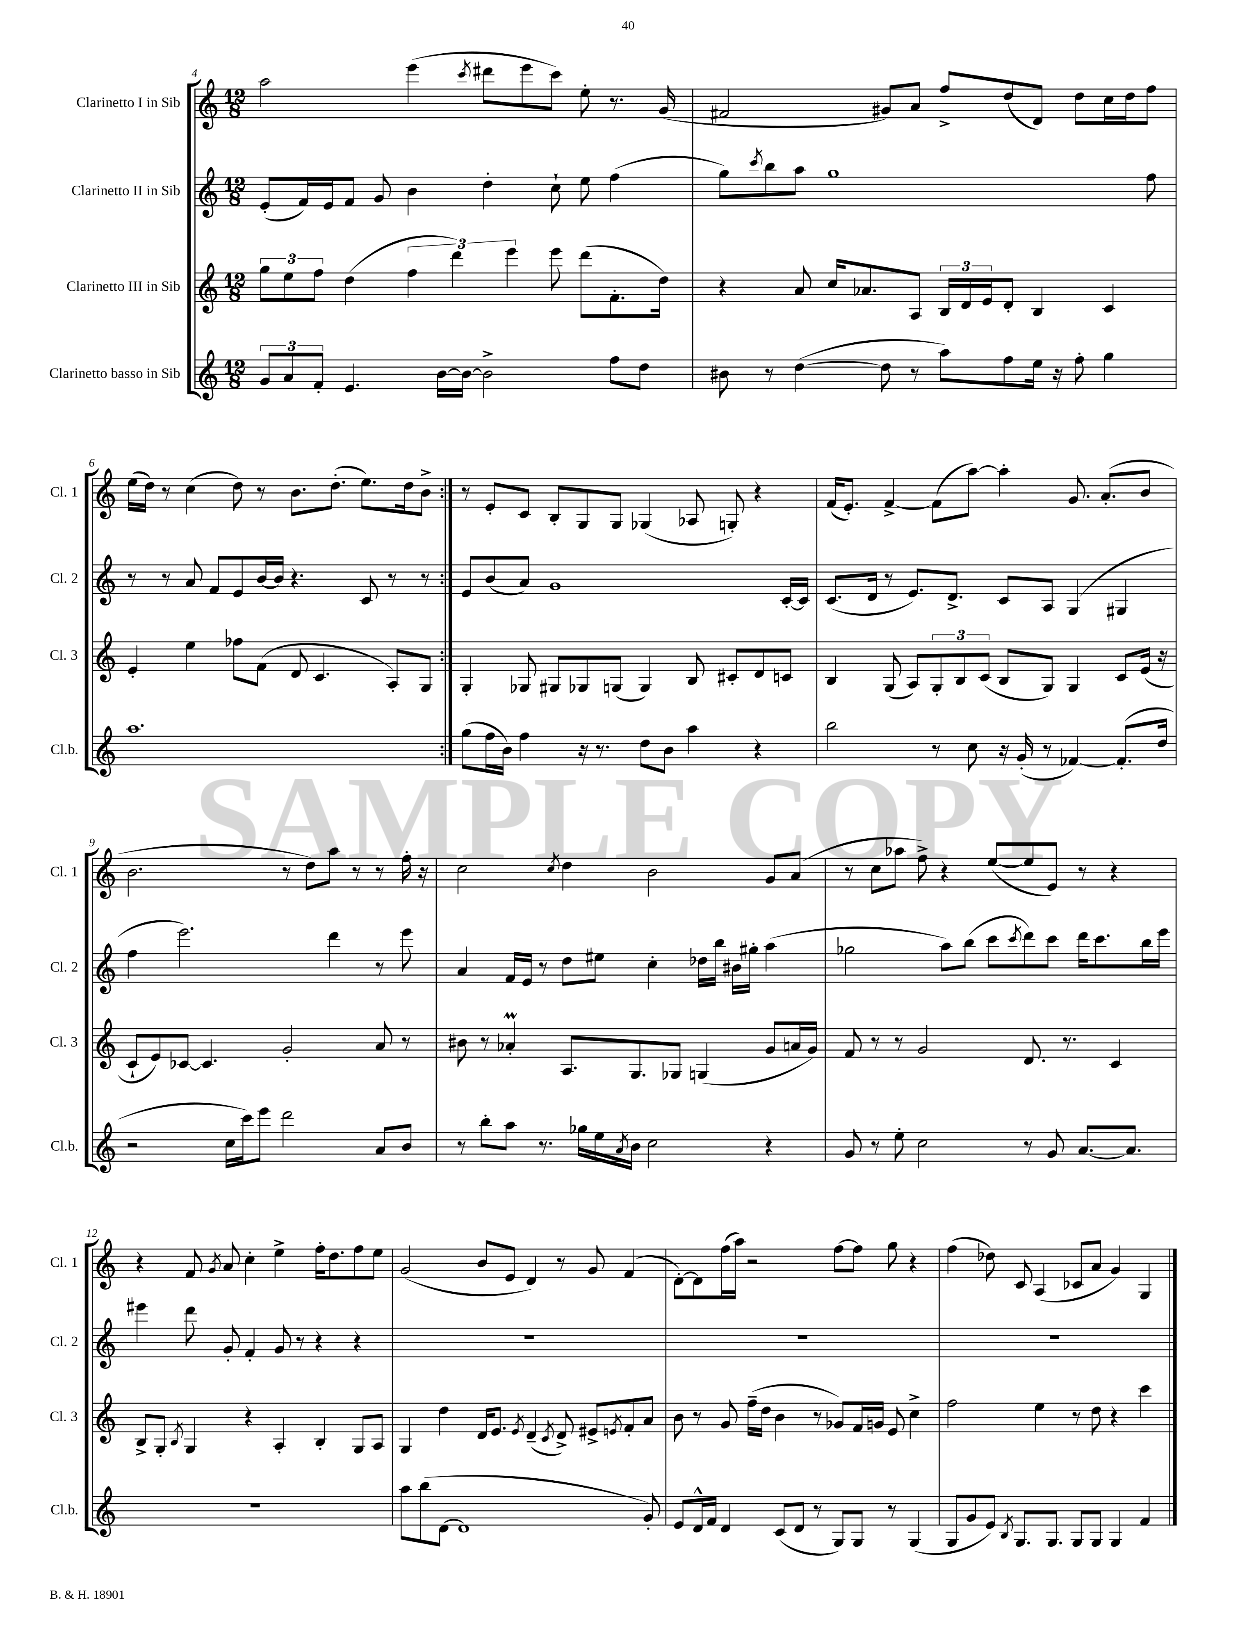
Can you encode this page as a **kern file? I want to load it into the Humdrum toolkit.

**kern	**kern	**kern	**kern
*part4	*part3	*part2	*part1
*staff4	*staff3	*staff2	*staff1
*I"Clarinetto basso in Sib	*I"Clarinetto III in Sib	*I"Clarinetto II in Sib	*I"Clarinetto I in Sib
*I'Cl.b.	*I'Cl. 3	*I'Cl. 2	*I'Cl. 1
*clefG2	*clefG2	*clefG2	*clefG2
*k[]	*k[]	*k[]	*k[]
*M12/8	*M12/8	*M12/8	*M12/8
=4	=4	=4	=4
12g/L	12gg\L	(8e'/L	2aa\
12a/	12ee\	.	.
.	.	16f/L)	.
12f'/J	12ff\J	.	.
.	.	16e/J	.
4.e/	(4dd\	8f/J	.
.	.	8g/	.
.	6ff\	4b\	(4eee\
[16b\LL	.	.	.
.	6ddd\)	.	.
16b\JJ_	.	.	.
.	.	.	8qccc/
2b^\]	.	4dd'\	8ddd#X\L
.	6eee\	.	.
.	.	.	8eee\
.	8eee\	8cc`\	8ccc\J)
.	(8ddd\L	8ee\	8ee'\
8ff\L	8.f'\	(4ff\	8.r
8dd\J	.	.	.
.	16dd\Jk)	.	(16g/
=5	=5	=5	=5
8b#X\	4r	8gg\L)	2f#X/
.	.	8qccc/	.
8r	.	8bb\	.
([4dd\	8a/	8aa\J	.
.	16cc/KL	1gg	.
.	8.a-X/	.	.
8dd\]	.	.	8g#X/L)
8r	8A/J	.	8a/J
8aa\L)	24B/LL	.	8ff^/L
.	24d/	.	.
.	24e/J	.	.
8ff\	8d'/J	.	(8dd/
16ee\Jk	4B/	.	8d/J)
16r	.	.	.
8ff'\	.	.	8dd\L
4gg\	4c/	.	16cc\L
.	.	.	16dd\J
.	.	8ff\	8ff\J
!!LO:LB:g=z
=6	=6	=6	=6
1.aa	4e'/	8r	(16ee\LL
.	.	.	16dd\JJ)
.	.	8r	8r
.	4ee\	8a/	(4cc\
.	.	8f/L	.
.	8ff-X\L	8e/	8dd\)
.	(8f\J	[16b/L	8r
.	.	16b/JJ]	.
.	8d/	4.r	8.b\L
.	4.c/	.	.
.	.	.	(8.dd'\J
.	.	8c/	8.ee\L)
.	8A'/L)	8r	.
.	.	.	16dd\k
.	8G/J	8r	8b^\J
=7:|!	=7:|!	=7:|!	=7:|!
(8gg\L	4G'/	8e/L	8r
16ff\L	.	(8b/	8e'/L
16b\JJ)	.	.	.
4ff\	8G-X/	8a/J)	8c/J
.	8G#X/L	1g	8B'/L
16r	8G-X/	.	8G/
8.r	.	.	.
.	(8Gn/J	.	8G/J
8dd\L	4G/)	.	(4G-X/
8b\J	.	.	.
4aa\	8B/	.	8A-X/
.	8c#X'/L	.	8Gn'/)
4r	8d/	.	4r
.	8cn/J	[16c'/LL	.
.	.	16c/JJ]	.
=8	=8	=8	=8
2bb\	4B/	(8.c/L	(16f/KL
.	.	.	8.e'/J)
.	.	16d/Jk	.
.	(8G/	8r	[4f^/
.	8A/L)	8.e/L)	.
8r	12G'/	.	(8f\L]
.	.	8.d^/J	.
.	12B/	.	.
8cc\	.	.	[8aa\J)
.	(12c/J	.	.
16r	8B/L	8c/L	4aa'\]
(16g'/	.	.	.
8r	8G/J)	8A/J	.
[4f-X/)	4G/	(4G/	8.g/
.	.	.	(8.a'/L
(8.f-'/L]	8c/L	4G#X/	.
.	(16e/Jk	.	8b/J
16dd/Jk	16r	.	.
!!LO:LB:g=z
=9	=9	=9	=9
2r	8c`/L	4ff\	2.b\
.	8e/)	.	.
.	[8c-X/J	2.eee\)	.
.	4.c-/]	.	.
16cc\LL	.	.	.
16ccc\J)	.	.	.
8eee\J	.	.	.
2ddd\	2g'/	.	8r
.	.	.	8dd\L)
.	.	4ddd\	8aa\J
.	.	.	8r
8a/L	8a/	8r	8r
8b/J	8r	8eee\	16ff'\
.	.	.	16r
=10	=10	=10	=10
8r	8b#X\	4a/	2cc\
8bb'\L	8r	.	.
8aa\J	4a-XM'/	16f/LL	.
.	.	16e/JJ	.
8.r	.	8r	.
.	.	.	8qcc/
.	8.A/L	8dd\L	4dd\
16gg-X\LL	.	.	.
16ee\	.	8ee#X\J	.
8qa/	.	.	.
16b\JJ	8.G/	.	.
2cc\	.	4cc'\	2b\
.	8G-X/J	.	.
.	(4Gn/	16dd-X\LL	.
.	.	16bb\JJ	.
.	.	16b#X\LL	.
.	.	16gg#X'\JJ	.
4r	8g/L	(4aa\	8g/L
.	16an/L	.	(8a/J
.	16g/JJ)	.	.
=11	=11	=11	=11
8g/	8f/	2gg-X\	8r
8r	8r	.	8cc\L
8ee'\	8r	.	8aa-X\J
2cc\	2g/	.	8ff^\)
.	.	8aa\L)	4r
.	.	(8bb\J	.
.	.	8ccc\L	([8ee/L
.	.	8qccc/	.
8r	8.d/	8ddd\)	8ee/]
8g/	.	8ccc\J	8e/J)
.	8.r	.	.
[8.a/L	.	16ddd\KL	8r
.	.	8.ccc\	.
.	4c/	.	4r
8.a/J]	.	.	.
.	.	16bb\L	.
.	.	16eee\JJ	.
!!LO:LB:g=z
=12	=12	=12	=12
1.r	8B^/L	4eee#X\	4r
.	8G'/J	.	.
.	8qB/	.	.
.	4G/	8ddd\	8f/
.	.	.	8qg/
.	.	8g'/	8a/
.	4r	4f'/	4cc'\
.	4A'/	8g/	4ee^\
.	.	8r	.
.	4B'/	4r	16ff'\KL
.	.	.	8.dd\
.	8G/L	4r	8ff\
.	8A/J	.	8ee\J
=13	=13	=13	=13
8aa\L	4G/	1.r	(2g/
(8bb\	.	.	.
[8d\J	4dd\	.	.
1d]	.	.	.
.	16d/KL	.	8b/L
.	8.e/J	.	.
.	.	.	8e/J
.	8qe/	.	.
.	(4d~/	.	4d/)
.	8qc/	.	.
.	8d^/)	.	8r
.	8e#X^/L	.	8g/
.	8qen/	.	.
.	8f'/	.	(4f/
8g'/)	8a/J	.	.
=14	=14	=14	=14
8e/L	8b\	1.r	[8d'\L)
16d^^/L	8r	.	8d\]
16f/JJ	.	.	.
4d/	8g/	.	(16ff\L
.	.	.	16aa\JJ)
.	(16ff~\LL	.	2r
.	16dd\JJ	.	.
(8c/L	4b\	.	.
8d/J	.	.	.
8r	8r	.	.
8G/L)	8g-X/L)	.	[8ff\L
8G/J	16f/L	.	8ff\J]
.	16gn/JJ	.	.
8r	8e/	.	8gg\
(4G/	4cc^\	.	4r
=15	=15	=15	=15
8G/L	2ff\	1.r	(4ff\
8g/	.	.	.
8e/J)	.	.	8dd-X\)
8qB/	.	.	.
8.G/L	.	.	8c/
.	4ee\	.	(4A/
8.G/J	.	.	.
8G/L	8r	.	8c-X/L
8G/J	8dd\	.	8a/J
4G/	4r	.	4g/)
4f/	4ccc\	.	4G/
==	==	==	==
*-	*-	*-	*-
